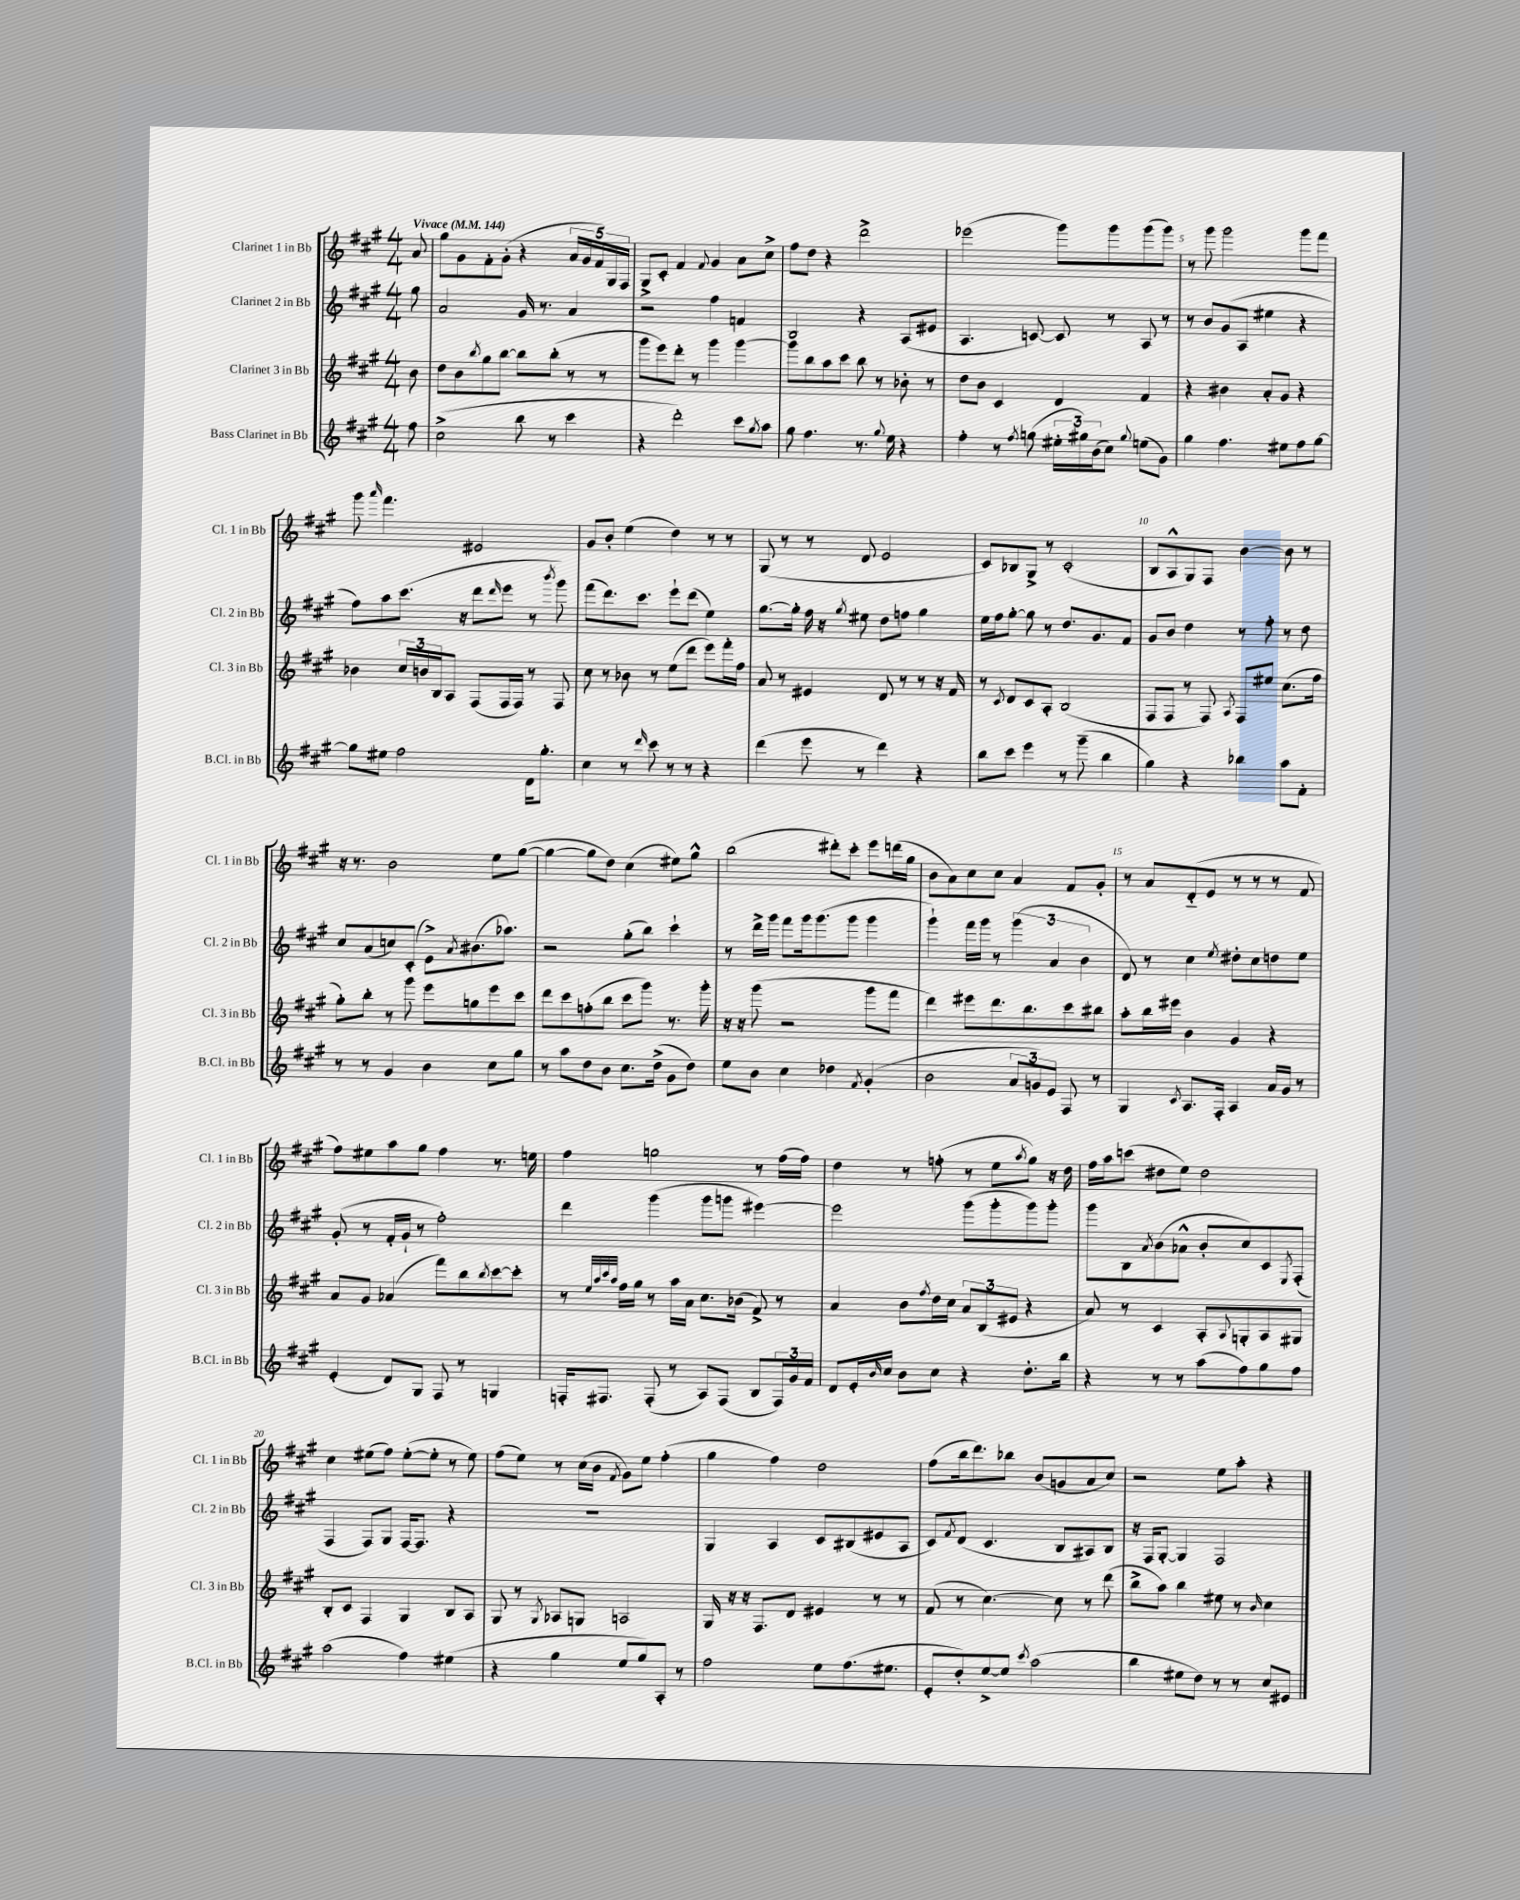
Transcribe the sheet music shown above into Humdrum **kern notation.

**kern	**kern	**kern	**kern
*staff4	*staff3	*staff2	*staff1
*clefG2	*clefG2	*clefG2	*clefG2
*k[f#c#g#]	*k[f#c#g#]	*k[f#c#g#]	*k[f#c#g#]
*M4/4	*M4/4	*M4/4	*M4/4
*MM144	*MM144	*MM144	*MM144
8ff#	8b	8gg#	8a
=	=	=	=
(2cc#^	8dd	2a	8gg#
.	8b	.	8g#
.	8qbb	.	.
.	8gg#	.	8f#'
.	[8bb	.	(8g#'
8bb	8bb]	16g#	4r
.	.	8.r	.
8r	(8bb'	.	.
4ccc#	8r	4a	20a
.	.	.	20g#
.	.	.	20f#)
.	8r	.	.
.	.	.	20G#
.	.	.	20F#
=	=	=	=
4r	8ggg#	2r	8G#^
.	8eee)	.	8c#'
2ddd')	8ddd'	.	4f#
.	8r	.	.
.	.	.	8qqf#
.	4ggg#	4ff#	4g#
8ccc#	[4ggg#	4f	8a
8qgg#	.	.	.
8aa	.	.	8cc#^
=	=	=	=
8gg#	8ggg#]	2B	8ff#
4.ff#	8bb	.	8dd
.	8aa	.	4r
.	8ccc#	.	.
8.r	8bb	4r	2ddd^
.	8r	.	.
8qqgg#	.	.	.
16ee	.	.	.
4r	8b-'	(8A	.
.	8r	8e#	.
=	=	=	=
4ff#'	8dd	4.A	(2eee-
.	8b	.	.
8r	4c#	.	.
8qff#	.	.	.
(8gg	.	[8c)	.
24ee#'	4d	8c]	8ggg#)
24gg#)	.	.	.
(24b	.	.	.
8cc#)	.	8r	8ggg#
8qqgg#	.	.	.
(8ee	4f#	8A	(8ggg#
8g#)	.	8r	8ggg#)
=	=	=	=
4gg#	4r	8r	8r
.	.	8b	8ggg#
4.ff#	4b#	(8g#	2ggg#
.	.	8A	.
.	8a'	4ee#	.
8ee#	8g#	.	.
8ff#	4r	4r	8ggg#
[8gg#	.	.	8fff#
=	=	=	=
8gg#]	4b-	8ff#)	8ggg#
.	.	.	16qqaaa
8ee#	.	8aa	4.fff#
2ff#	24cc#	(8.ccc#	.
.	24b	.	.
.	24B	.	.
.	8A	.	.
.	.	16r	.
.	(8F#	8ddd	2e#
.	.	16qqddd	.
.	16F#	8eee	.
.	16F#)	.	.
16d	8r	8r	.
8.gg#'	.	.	.
.	.	8qbbb	.
.	8F#	8ggg#)	.
=	=	=	=
4cc#	8cc#	(8fff#	8g#
.	8r	8.ddd)	8b'
8r	8b-	.	(4ee
.	.	8.ccc#	.
16qqddd	.	.	.
8ccc#	8r	.	.
8r	(8ee	8eee`	4dd)
8r	8ddd	(8ddd	.
4r	8eee)	4ee)	8r
.	16fff#'	.	8r
.	16ff#	.	.
=	=	=	=
(4ddd	8a	[8.gg#	(8G#
.	8r	.	8r
.	.	16gg#']	.
8eee	4e#	16ff#	8r
.	.	16r	.
.	.	8qgg#	.
8r	.	8ee#	8d
4ddd)	8d	8dd	2e
.	8r	8ff	.
4r	8r	4gg#	.
.	16r	.	.
.	16f#	.	.
=	=	=	=
8bb	8r	16ee	8c#)
.	.	16ff#	.
.	8qc#	.	.
8ccc#	8d	[8gg#'	8B-
4eee	8c#	8gg#]	8G#^
.	8A'	8r	8r
8r	(2B	8.dd	(2c#'
(8ggg#~	.	.	.
.	.	8.g#	.
4bb	.	.	.
.	.	8f#	.
=	=	=	=
4gg#)	8F#	8g#	8B
.	8F#	8b	8A^^
4r	8r	4dd	8G#)
.	8F#)	.	8F#
.	8qA	.	.
4bb-	8F#	8r	[4b
.	8ee#	8ff#'	.
8aa	(8.cc#	8r	8b]
8f#'	.	8dd	8r
.	16ff#	.	.
=	=	=	=
8r	8gg#')	8cc#	16r
.	.	.	8.r
8r	8bb'	(8a	.
4g#	8r	8cc)	2b
.	8ggg#	(8c#'	.
4b	8eee	8e^)	.
.	.	8qa	.
.	8gg	(8.b#	.
8cc#	8eee	.	8ee
.	.	8.aa-)	.
8gg#	8ccc#	.	([8gg#
=	=	=	=
8r	8ddd	2r	4gg#_
8aa	8ccc#	.	.
8dd	(8ff'	.	8gg#]
8b	8bb	.	8dd)
8.cc#	8ccc#	(8gg#'	(4cc#
.	8ggg#)	8bb)	.
(16dd^	.	.	.
8g#	8.r	4ccc#`	8ee#)
8dd)	.	.	8gg#^^
.	16ggg#'	.	.
=	=	=	=
8ee	16r	8r	(2bb
.	16r	.	.
8b	(8ggg#	16ddd^	.
.	.	16ggg#	.
4cc#	2r	8fff#	.
.	.	16ggg#	.
.	.	(8.ggg#	.
4dd-	.	.	8ddd#')
.	.	8ggg#	8ccc#'
8qf#	.	.	.
(4g#'	8ggg#	4ggg#	8eee
.	8fff#	.	(16ddd
.	.	.	16gg#
=	=	=	=
2b	4ddd)	4ggg#`)	8b
.	.	.	8a)
.	8eee#	16fff#	8cc#
.	.	16ggg#	.
.	8.ddd	8r	8cc#
12a	.	(6ggg#	4a
.	8.bb	.	.
12g)	.	.	.
12e	.	6a	.
8F#	8ccc#	.	8f#
.	.	6b	.
8r	8bb#	.	8g#'
=	=	=	=
4G#	8aa'	8d)	8r
.	16bb	8r	8a
.	16eee#	.	.
8qc#	.	.	.
8.A	4b	4cc#	(8d'~
.	.	.	8e
16F#'	.	.	.
.	.	8qee	.
4A	4g#	8dd#'	8r
.	.	8cc#	8r
16a	4r	8dd	8r
16g#	.	.	.
8r	.	8ee	8f#
=	=	=	=
(4e'	8a	(8g#'	8ff#)
.	8g#	8r	8ee#
8d)	(4a-	16f#'	8aa
.	.	16g#`	.
8G#	.	8r	8gg#
8F#	8fff#)	2ff#')	4ff#
8r	8bb	.	.
.	8qbb	.	.
4G	[8ccc#	.	8.r
.	8ccc#']	.	.
.	.	.	16ee
=	=	=	=
16F'	8r	4ddd	4ff#
8.F#	.	.	.
.	32qqee	.	.
.	32qqaa	.	.
.	32qqccc#	.	.
.	32qqaa	.	.
.	16ff#	.	.
.	16gg#	.	.
(8F#'	8r	(4ggg#	2gg
8r	16aa	.	.
.	16a	.	.
8A)	8.cc#	8ggg#	.
(8F#	.	8ggg	.
.	(16b-	.	.
8B	8f#^)	[4eee#)	8r
24F#)	8r	.	(16ff#
24g#	.	.	.
.	.	.	16ff#)
24f#	.	.	.
=	=	=	=
8d	4a	2eee#]	4dd
16e'	.	.	.
16qqb	.	.	.
16cc#	.	.	.
8b	8b	.	8r
.	8qff#	.	.
8cc#	16dd	.	(8ff'
.	16cc#	.	.
4r	12a	(8ggg#	8r
.	(12B	.	.
.	.	8ggg#'	8ee
.	12e#	.	.
.	.	.	8qaa
8.dd'	4r	8ggg#)	8gg#)
.	.	8ggg#'	16r
16bb	.	.	16dd
=	=	=	=
4r	8a)	8ggg#	16ff#
.	.	.	16aa
.	8r	8B	(8ccc
.	.	8qa	.
8r	4c#	(8b	8dd#
8r	.	8a-^^	8ee)
(8aa	8A'	8b'	2dd#
.	8qqA	.	.
8ff#)	8G'	8cc#)	.
8gg#	8A	8c#	.
.	.	8qE	.
8ff#	8G#	(8F#'	.
=	=	=	=
(2aa	8B'	4F#	4cc#
.	8c#	.	.
.	4F#	8F#)	(8ee#
.	.	8G#	8ff#)
4ff#)	4G#	[16F#	([8ee#'
.	.	8.F#]	.
.	.	.	8ee#']
(4ee#	8B	4r	8r
.	8A	.	8ee#)
=	=	=	=
4r	8G#	1r	(8ff#
.	8r	.	8ee)
.	8qG#	.	.
4gg#	8A-	.	8r
.	8G	.	(16cc#
.	.	.	16b
.	.	.	8qf#
8ee	2A	.	8g#)
8gg#)	.	.	8ee
8A'	.	.	(4ff#'
8r	.	.	.
=	=	=	=
2ff#	16G#	4G#	4gg#
.	16r	.	.
.	16r	.	.
.	8.F#	.	.
.	.	4A	4ff#)
.	8d	.	.
8ee	4e#	8c#	2dd
(8.ff#	.	(8B#	.
.	8r	8e#	.
8.ee#	.	.	.
.	8r	8A	.
=	=	=	=
8e'	(8f#	8c#)	(8ff#
.	.	8qf#	.
8dd')	8r	(8d	16bb
.	.	.	8.ddd)
[8ee^	[4.cc#)	4.c#	.
8ee]	.	.	8bb-
8qccc#	.	.	.
(2aa	.	.	(8b
.	8cc#]	8B	8g
.	8r	8A#)	8a
.	(8ddd	8B	8cc#)
=	=	=	=
4bb	8bb^	16r	2r
.	.	16F#	.
.	8aa)	[8G#'	.
8ee#	4bb	4G#]	.
8dd)	.	.	.
8r	8ee#	2F#	8ee
8r	8r	.	8aa'
.	16qqb	.	.
8cc#	4cc#	.	4r
8e#	.	.	.
==	==	==	==
*-	*-	*-	*-
